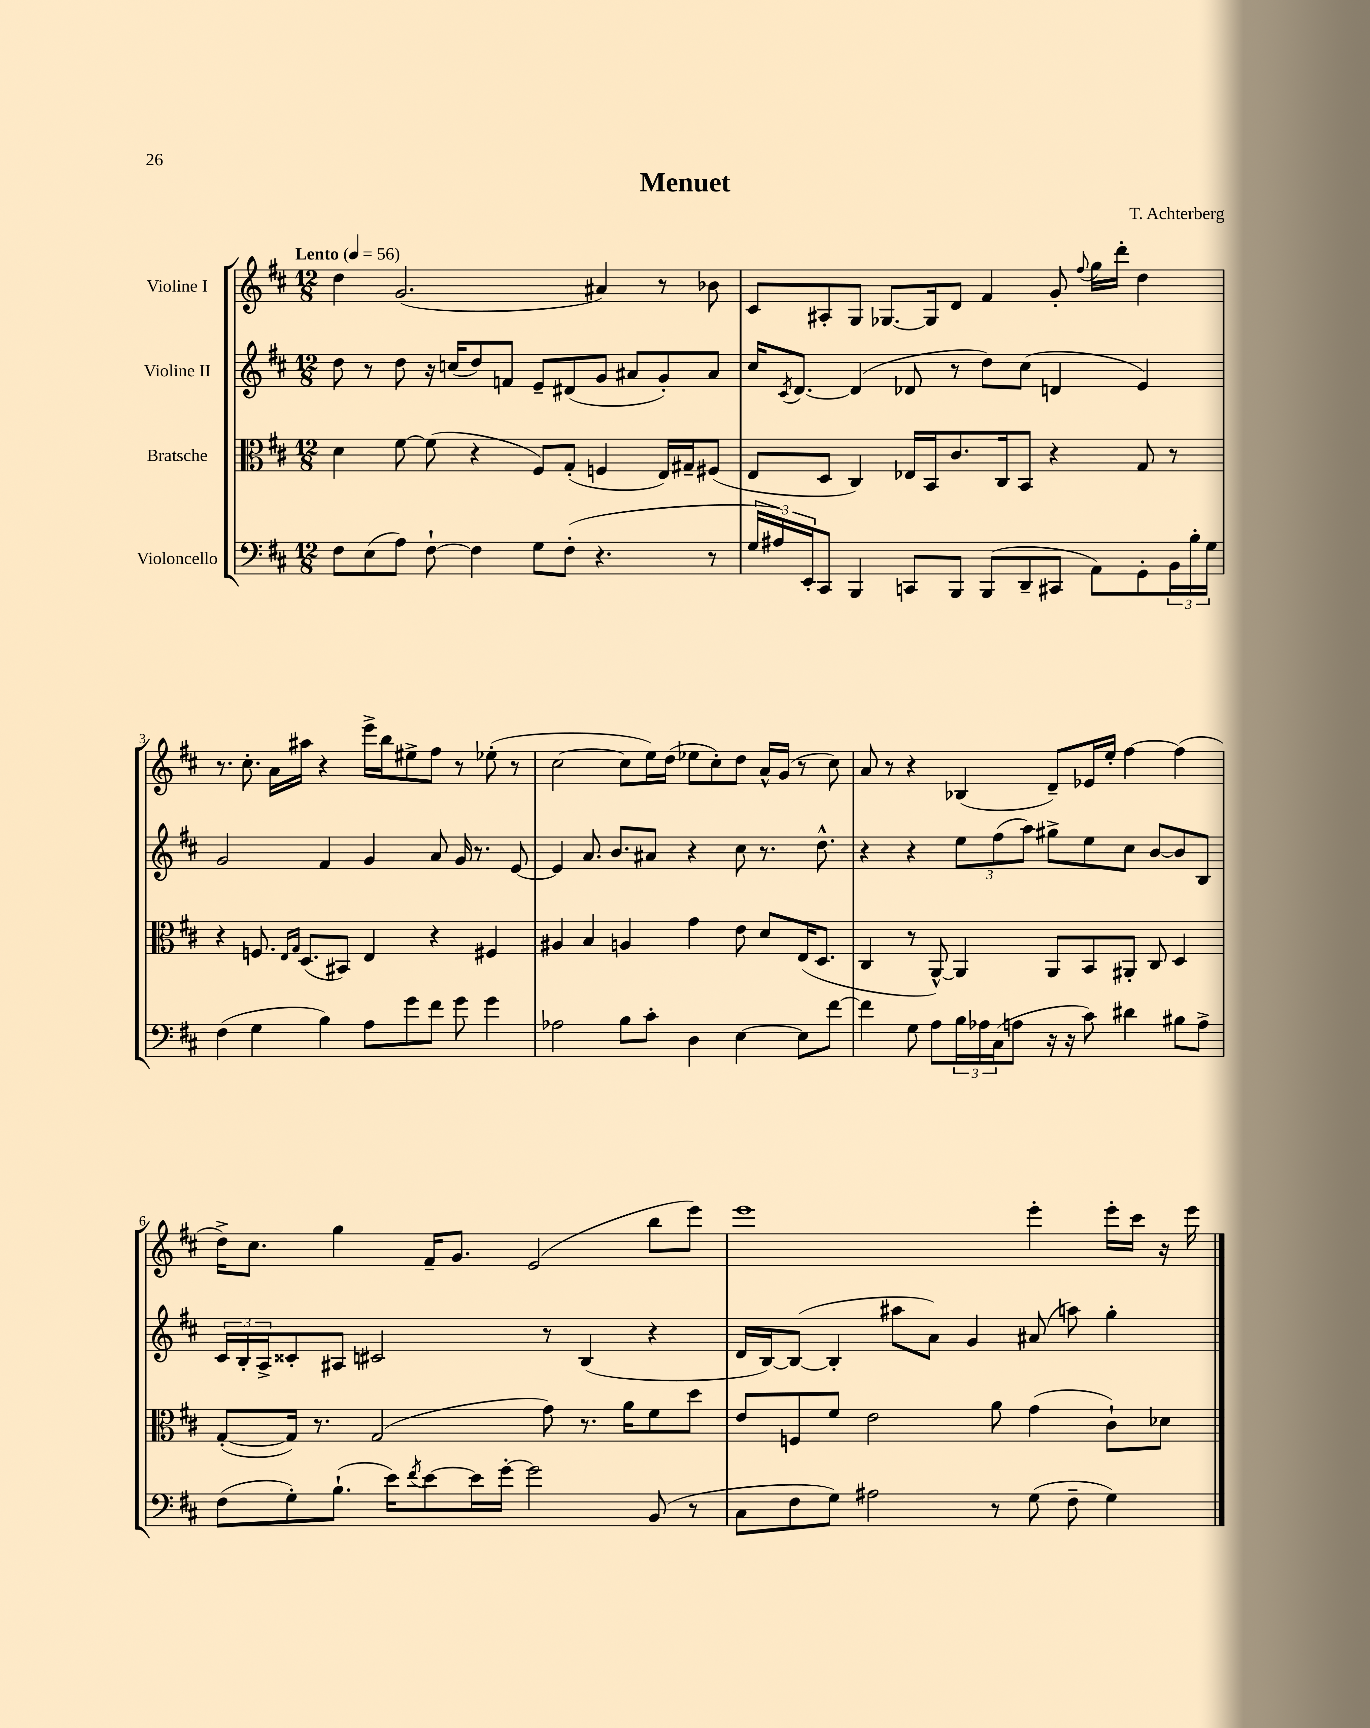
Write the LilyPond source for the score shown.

\header { title = "Menuet" composer = "T. Achterberg" }
<<
\new StaffGroup <<
\new Staff = "s0" \with { instrumentName = "Violine I" } {
    \clef treble \key d \major \numericTimeSignature \time 12/8 \tempo "Lento" 4 = 56
    d''4 g'2.( ais'4) r8 bes'8 |
    cis'8 ais8-. g8 ges8.~ ges16 d'8 fis'4 g'8-. \appoggiatura { fis''8 } g''16 d'''16-. d''4 |
    r8. cis''8.-. a'16 ais''16 r4 e'''16-> b''16 eis''8-> fis''8 r8 ees''8-.( r8 |
    cis''2~ cis''8 e''16) d''16( ees''8 cis''8-.) d''8 a'16-^ g'16( r8 cis''8) |
    a'8 r8 r4 bes4( d'8--) ees'16 e''16-. fis''4~ fis''4( |
    d''16->) cis''8. g''4 fis'16-- g'8. e'2( b''8 e'''8) |
    e'''1 e'''4-. e'''16-. cis'''16 r16 e'''16 \bar "|." |
}
\new Staff = "s1" \with { instrumentName = "Violine II" } {
    \clef treble \key d \major \numericTimeSignature \time 12/8
    d''8 r8 d''8 r16 c''16( d''8) f'8 e'8-- dis'8( g'8 ais'8 g'8-.) ais'8 |
    cis''16 \acciaccatura { cis'8 } d'8.~ d'4( des'8 r8 d''8) cis''8( d'4 e'4) |
    g'2 fis'4 g'4 a'8 g'16 r8. e'8~ |
    e'4 a'8. b'8. ais'8 r4 cis''8 r8. d''8.-^ |
    r4 r4 \tuplet 3/2 { e''8 fis''8( a''8) } gis''8-> e''8 cis''8 b'8~ b'8 b8 |
    \tuplet 3/2 { cis'16 b16-. a16-> } cisis'8-. ais8 cis'2 r8 b4( r4 |
    d'16 b16~) b8~( b4-. ais''8 a'8) g'4 ais'8( a''8) g''4-. \bar "|." |
}
\new Staff = "s2" \with { instrumentName = "Bratsche" } {
    \clef alto \key d \major \numericTimeSignature \time 12/8
    d'4 fis'8~ fis'8( r4 fis8) g8-.( f4 e16) gis16-- fis8( |
    e8 d8 cis4) ees16 b,16 cis'8. cis16 b,8 r4 g8 r8 |
    r4 f8. \grace { e16 g16 } d8.( bis,8) e4 r4 fis4 |
    ais4 b4 a4 g'4 e'8 d'8 e16( d8. |
    cis4 r8 a,8~-^) a,4 a,8 b,8 ais,8-. cis8 d4 |
    g8~-.( g16) r8. g2( g'8) r8. a'16 fis'8 d''8 |
    e'8 f8 fis'8 e'2 a'8 g'4( cis'8-!) des'8 \bar "|." |
}
\new Staff = "s3" \with { instrumentName = "Violoncello" } {
    \clef bass \key d \major \numericTimeSignature \time 12/8
    fis8 e8( a8) fis8~-! fis4 g8 fis8-.( r4. r8 |
    \tuplet 3/2 { g16 ais16) e,16-. } cis,8 b,,4 c,8 b,,8 b,,8( d,8-- cis,8 a,8) g,8-. \tuplet 3/2 { b,16 b16-. g16 } |
    fis4( g4 b4) a8 g'8 fis'8 g'8 g'4 |
    aes2 b8 cis'8-. d4 e4~ e8 fis'8~ |
    fis'4 g8 a8 \tuplet 3/2 { b16 aes16 cis16( } a8 r16 r16 cis'8) dis'4 bis8 a8-> |
    fis8( g8-.) b8.-!( e'16) \acciaccatura { fis'8 } e'8~ e'16 g'16~-. g'2 b,8( r8 |
    cis8 fis8 g8) ais2 r8 g8( fis8-- g4) \bar "|." |
}
>>
>>
